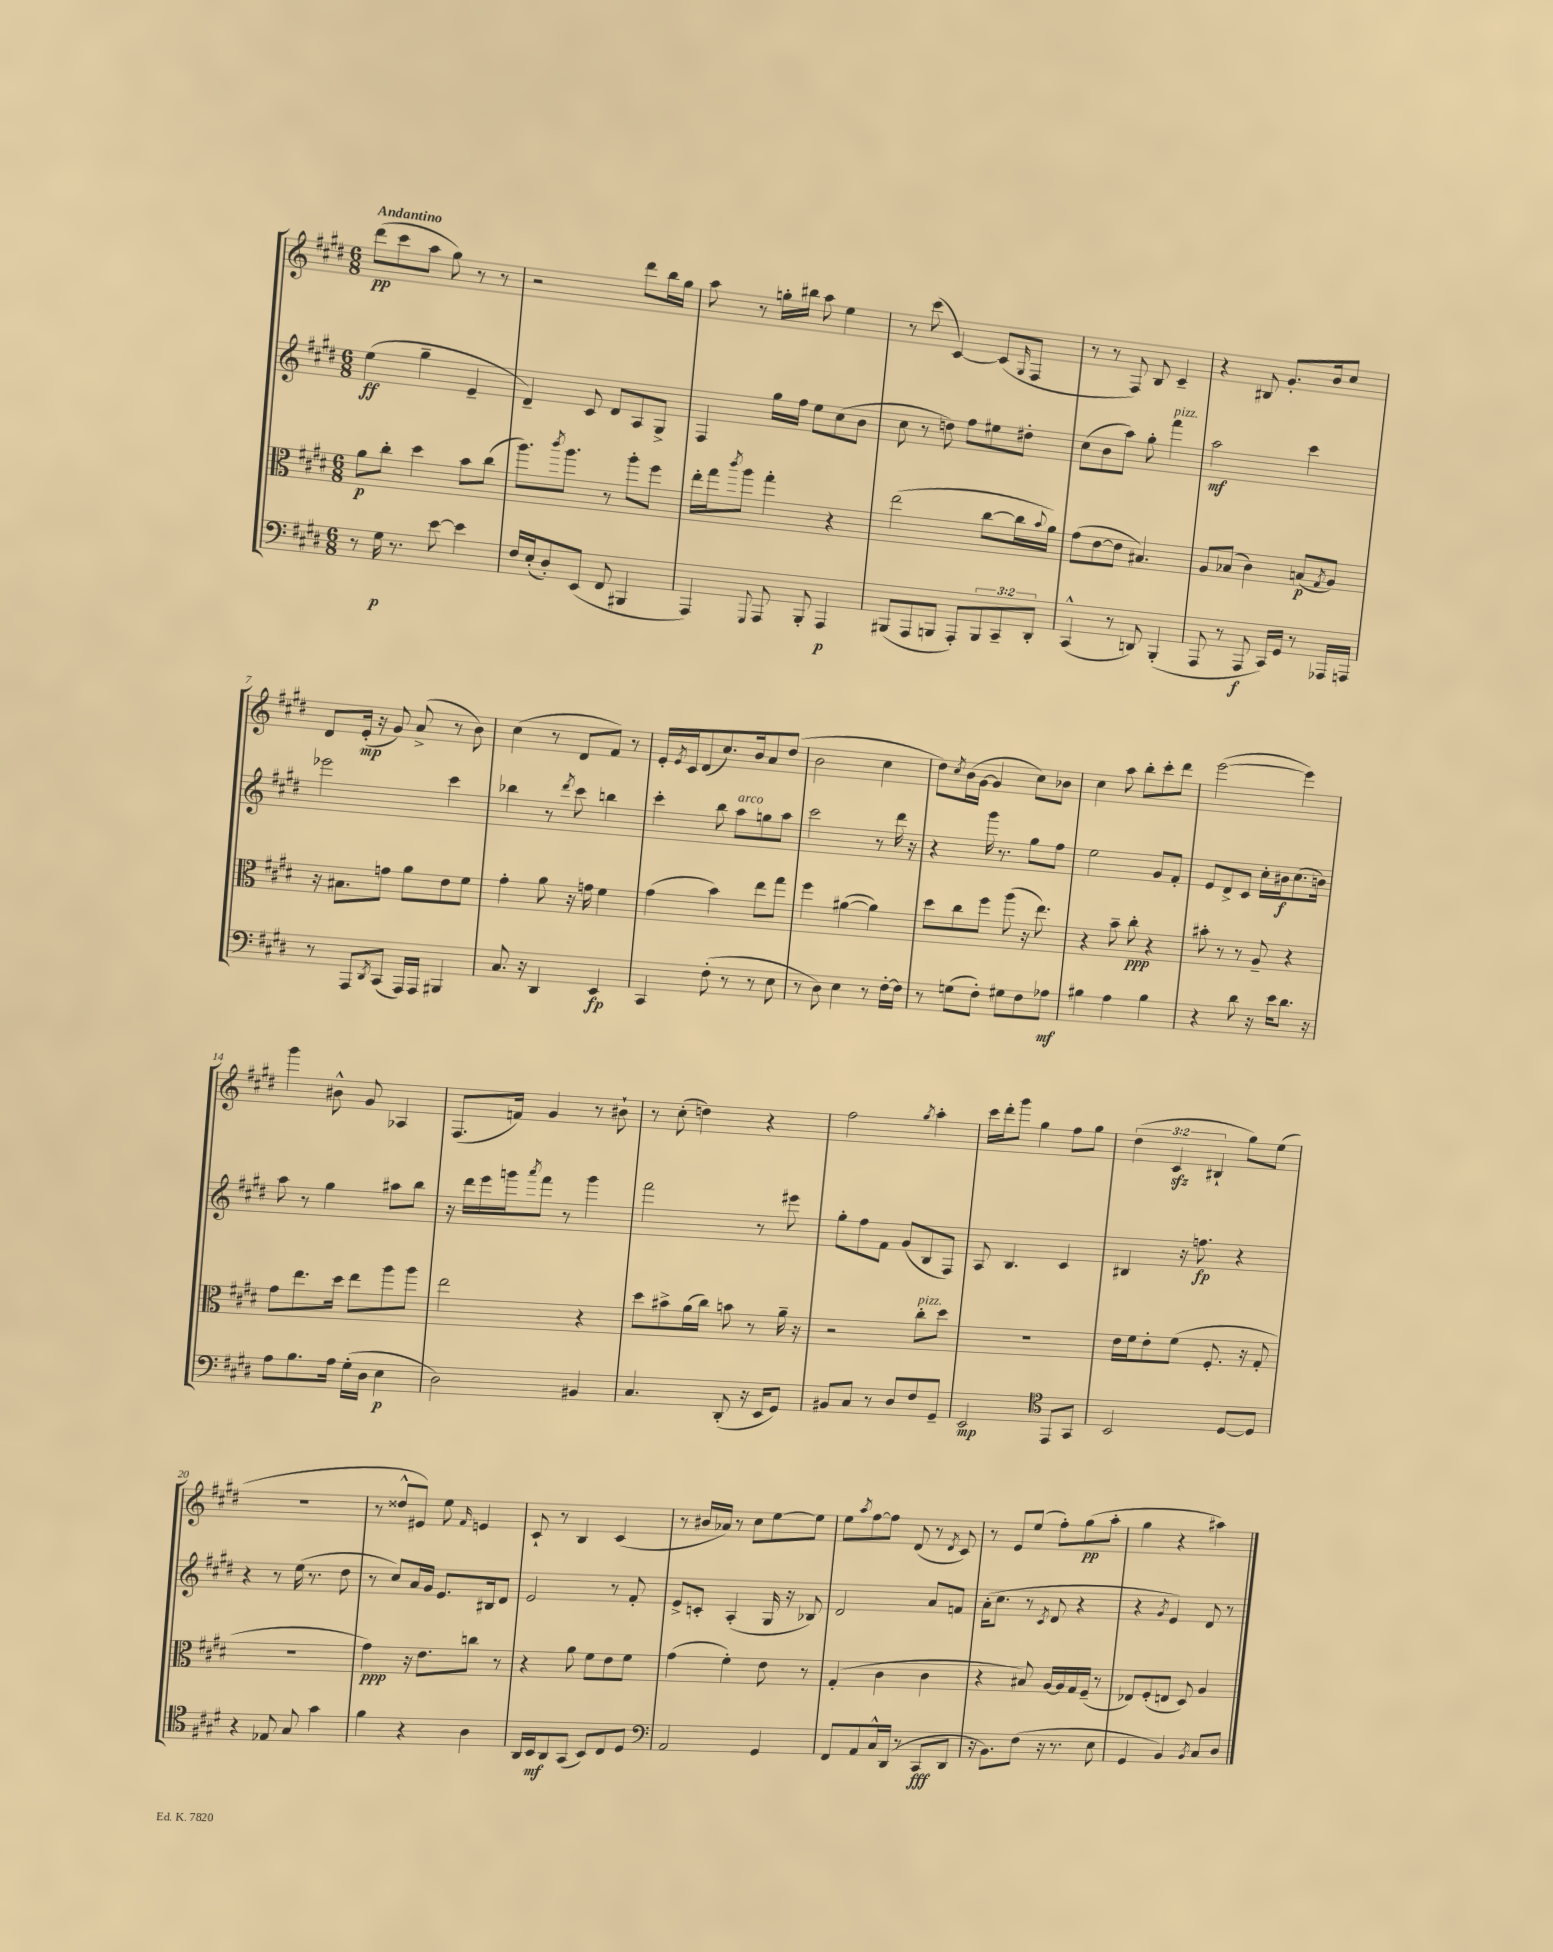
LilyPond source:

<<
\new StaffGroup <<
\new Staff = "s0" {
    \clef treble \key e \major \numericTimeSignature \time 6/8 \override Staff.TupletNumber.text = #tuplet-number::calc-fraction-text \tempo "Andantino"
    dis'''8\pp( cis'''8 a''8 gis''8) r8 r8 |
    r2 dis'''8 b''16 gis''16 |
    a''8 r8 g''16-. bis''16 a''8 e''4 |
    r8 cis'''8( cis'4~) cis'8( \grace { gis16 } fis8 |
    r8 r8 fis8) b8 cis'4-- |
    r4 bis8 gis'8.-. b'16 cis''8 |
    dis'8 e'16-.\mp( r16 gis'8) a'8->( r8 b'8) |
    cis''4( r8 dis'8 fis'8) r8 |
    e'16-. \acciaccatura { e'8 } cis'16 dis'8( cis''8.) b'16 a'8 dis''8( |
    b'2 cis''4 |
    dis''8) \acciaccatura { cis''8 } b'16( gis'16~ gis'4 cis''8) bes'8 |
    cis''4 a''8 b''8-. cis'''8-. dis'''8 |
    e'''2~( e'''4) |
    gis'''4 bis'8-^ gis'8 aes4 |
    fis8.( f'16) gis'4 r8 bis'8-! |
    r8 cis''8-.( d''4) r4 |
    fis''2 \acciaccatura { gis''8 } a''4-. |
    cis'''16 dis'''16-. gis'''8 gis''4 fis''8 gis''8 |
    \tuplet 3/2 { dis''4( cis'4\sfz bis4-! } gis''8) e''8( |
    R2. |
    r8 disis''8-^ eis'8) e''8 \grace { fis'16 } e'4 |
    cis'8-! r8 b4 cis'4( |
    r8 bis'16 aes'16) r8 cis''8 e''8~ e''8 |
    e''8 \acciaccatura { a''8 } fis''8~ fis''8 dis'8( r8 \acciaccatura { dis'8 } cis'8) |
    r8 e'8 e''8( fis''8-.) gis''8\pp( a''8-. |
    gis''4 r4 ais''4) \bar "|." |
}
\new Staff = "s1" {
    \clef treble \key e \major \numericTimeSignature \time 6/8
    e''4\ff( gis''4-- e'4-- |
    dis'4--) cis'8 dis'8 a8 gis8-> |
    fis4 gis''16 fis''16 e''8 cis''8( b'8 |
    cis''8 r8 d''8) fis''8 eis''8 dis''8-. |
    cis''8( b'8 a''8) gis''8-. fis'''4^\markup { \italic "pizz." } |
    a''2\mf cis'''4 |
    ees'''2 cis'''4 |
    bes''4 r8 \acciaccatura { dis'''8 } cis'''8 b''4 |
    cis'''4-. b''8 a''8^\markup { \italic "arco" } g''8 a''8 |
    cis'''2 r8 dis'''16 r16 |
    r4 gis'''16 r8. gis''8 fis''8 |
    e''2 gis'8 fis'8-. |
    e'8 dis'8-> cis'8 cis''16-. bis'16\f cis''8.( b'16) |
    a''8 r8 gis''4 ais''8 b''8 |
    r16 dis'''16 e'''16 g'''16 \acciaccatura { a'''8 } fis'''8 r8 g'''4 |
    fis'''2 r8 eis'''8 |
    gis''8-. fis''8 fis'8 gis'8( b8 fis8) |
    a8 b4. cis'4 |
    bis4 r16 f''8.\fp r4 |
    r4 r8 e''16( r8. dis''8 |
    r8 cis''8) a'16 gis'16 e'8. bis16 dis'8 |
    e'2 r8 fis'8-. |
    e'8-> c'8-. a4-.( gis16 r16 bes8) |
    dis'2 a'8 f'8 |
    a'16-.( cis''8. r8 \acciaccatura { cis'8 } dis'8 r4 |
    r4 \acciaccatura { gis'8 } e'4) dis'8 r8 \bar "|." |
}
\new Staff = "s2" {
    \clef alto \key e \major \numericTimeSignature \time 6/8
    a'8\p cis''8-. dis''4 b'8 cis''8( |
    a''8.) \acciaccatura { cis'''8 } a''8. r8 a''8-. fis''8 |
    e''16-. gis''16 \acciaccatura { cis'''8 } a''8 gis''4-. r4 |
    e''2( cis''8~ cis''16 \appoggiatura { b'8 } a'16) |
    gis'8( e'8~ e'8 bis4.) |
    a8 bes8( cis'4) b8\p( \acciaccatura { gis8 } a8) |
    r16 bis8. g'8 a'8 e'8 fis'8 |
    gis'4-. a'8 r16 g'16 fis'4 |
    gis'4( b'4) e''8 gis''8 |
    fis''4 ais'4~( ais'4) |
    dis''8 cis''8 fis''8 a''8( r16 e''8.) |
    r4 b'8-- cis''8-.\ppp r4 |
    bis'8-. r8 r8 a8-- r4 |
    gis'8 e''8. dis''16 e''8 a''8 a''8 |
    e''2 r4 |
    dis''8 bis'8-> a'16( cis''16) b'8 r8 a'16-- r16 |
    r2 cis''8-.^\markup { \italic "pizz." } dis''8 |
    R2. |
    e'16 fis'16 e'8-. fis'8( fis8.-. r16 gis8-. |
    R2. |
    gis'4\ppp) r16 e'8. c''8 r8 |
    r4 a'8 fis'8 e'8 fis'8 |
    gis'4( fis'4-.) e'8 r8 |
    gis4-.( cis'4 cis'4 |
    r4 bis8) a16~ a16 gis16 fis16--( r8 |
    ees8) fis8-.( e8 dis8) a4 \bar "|." |
}
\new Staff = "s3" {
    \clef bass \key e \major \numericTimeSignature \time 6/8 \override Staff.TupletNumber.text = #tuplet-number::calc-fraction-text
    r8 gis16\p r8. e'8~ e'4 |
    fis16 e16-.( dis8-.) e,8( fis,8 bis,,4 |
    a,,4) \appoggiatura { gis,,8 } a,,8 b,,8-. a,,4\p |
    bis,,8( a,,8 b,,8 a,,8-.) \tuplet 3/2 { b,,8 cis,8-- dis,8-. } |
    cis,4-^( r8 d,8) b,,4-.( |
    a,,8 r8 a,,8\f cis,16) gis,16 r8 aes,,16 a,,16 |
    r8 a,,8 \acciaccatura { dis,8 } cis,8( a,,16) a,,16 bis,,4 |
    cis8. r16 dis,4 e,4\fp |
    cis,4 fis8-.( r8 r8 e8 |
    r8 dis8) e4 r8 fis16~-. fis16 |
    r8 g8( fis8-.) gis8 fis8 aes8\mf |
    bis4 a4 bis4 |
    r4 dis'8 r16 e'16 dis'8. r16 |
    a8 b8. a16 gis16-.( dis16 e4\p |
    dis2) bis,4 |
    cis4. dis,8-.( r16 e,16 gis,8) |
    bis,8 cis8 r8 dis8 fis8 gis,8-- |
    e,2\mp \clef tenor e,8 gis,8 |
    b,2 dis8~ dis8 |
    r4 ees8 gis8 gis'4 |
    fis'4 r4 a4 |
    a,16 b,16\mf a,8 gis,8( b,8) cis8 dis8 |
    \clef bass a,2 gis,4 |
    fis,8 a,8 cis16-^ dis,16( r8 cis,8\fff dis,8 |
    r16 b,8.) fis8( r16 r8. e8 |
    gis,4 b,4) \acciaccatura { b,8 } cis8 dis8 \bar "|." |
}
>>
>>
